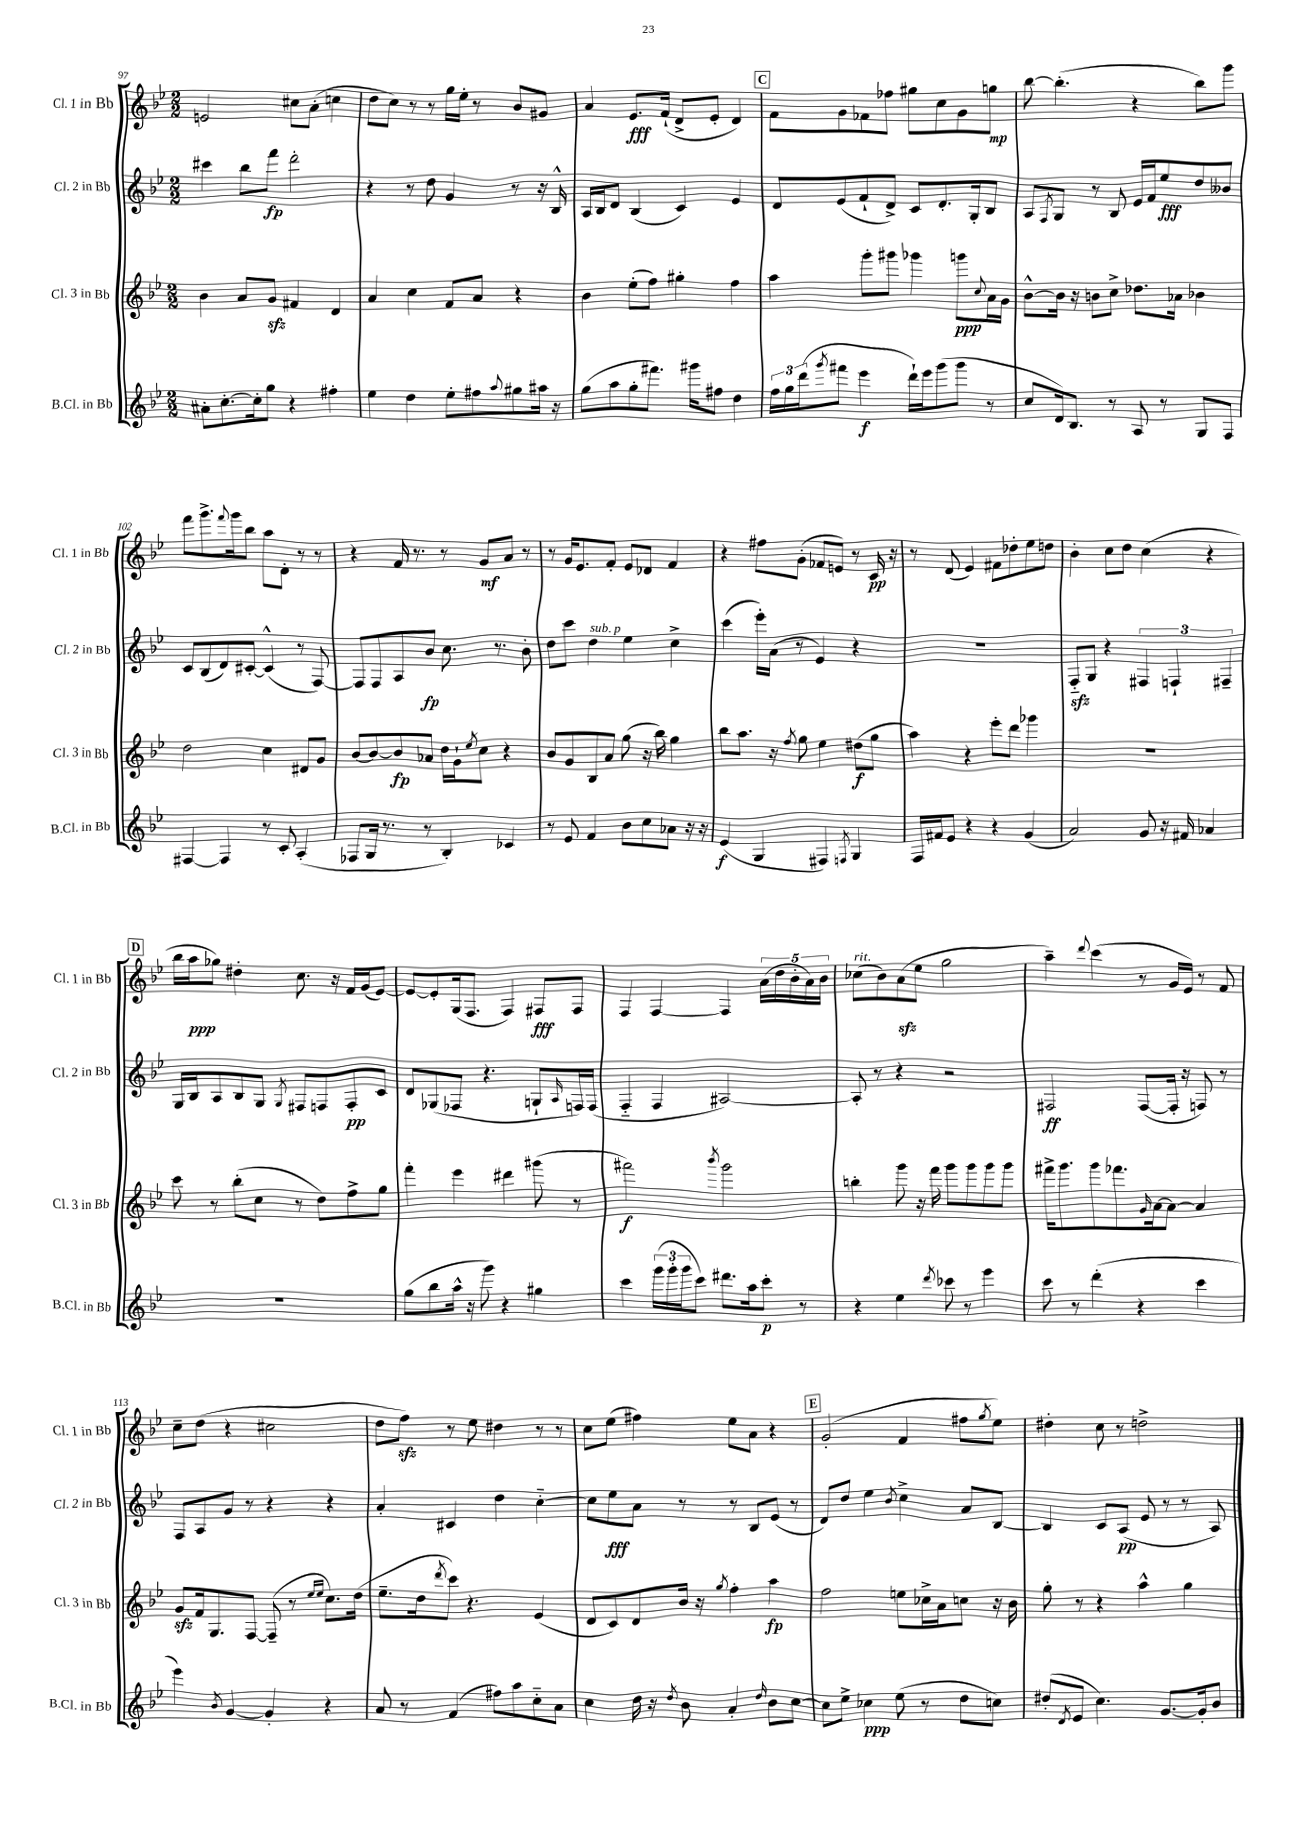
<<
\new StaffGroup <<
\new Staff = "s0" \with { instrumentName = "Cl. 1 in Bb" shortInstrumentName = "Cl. 1 in Bb" } {
    \clef treble \key bes \major \numericTimeSignature \time 2/2
    e'2 cis''8 a'8-.( c''4 |
    d''8 c''8) r8 r8 g''16 ees''16-. r8 bes'8 gis'8 |
    a'4 ees'8.\fff f'16-!( d'8-> ees'8-. d'4) |
    \mark \markup { \box "C" } f'8 g'8 fes'8 fes''8 gis''8 c''8 g'8 g''8\mp |
    bes''8~ bes''4.-.( r4 bes''8) g'''8 |
    f'''8 g'''8.-> \appoggiatura { f'''8 } g'''16 bes''8 a''8 d'8-. r8 r8 |
    r4 f'16 r8. r8 g'8\mf a'8 r8 |
    r8 g'16 ees'8. f'8-. ees'8 des'8 f'4 |
    r4 fis''8 g'8-.( fes'8 e'8) r8 c'16\pp r16 |
    r8 d'8( ees'4) fis'8 des''8-. ees''8 d''8 |
    bes'4-. c''8 d''8 c''4( r4 |
    \mark \markup { \box "D" } bes''16 a''16\ppp ges''8) dis''4-. c''8. r16 f'16 g'16( ees'8~) |
    ees'8~ ees'8-. g16( f8. f4) fis8\fff fis8 |
    f4 f4~ f4 \tuplet 5/4 { a'16( d''16 bes'16-. a'16) bes'16 } |
    ces''8^\markup { \italic "rit." }( bes'8) a'8\sfz( ees''8 g''2 |
    a''4--) \appoggiatura { d'''8 } c'''4( r8 g'16 ees'16) r8 f'8 |
    c''8-- d''8( r4 cis''2 |
    d''8 f''8\sfz) r8 ees''8 dis''4 r8 r8 |
    c''8 ees''8( fis''4) ees''8 a'8 r4 |
    \mark \markup { \box "E" } g'2-.( f'4 fis''8 \acciaccatura { g''8 } ees''8) |
    dis''4-. c''8 r8 d''2-> \bar "|." |
}
\new Staff = "s1" \with { instrumentName = "Cl. 2 in Bb" shortInstrumentName = "Cl. 2 in Bb" } {
    \clef treble \key bes \major \numericTimeSignature \time 2/2
    cis'''4 bes''8 f'''8\fp d'''2-. |
    r4 r8 d''8 g'4 r8 r16 bes16-^ |
    a16 bes16 d'8 bes4( c'4) ees'4 |
    \mark \markup { \box "C" } d'8 ees'8( f'8-! d'8->) c'8 d'8.-. g16-. bes8 |
    a8 \acciaccatura { f8 } g8 r8 bes8 ees'16 f'16 ees''8\fff d''8 beses'8 |
    c'8 bes8( d'8) cis'8~-. cis'4-^( r8 f8~) |
    f8 f8 a8 bes'8\fp c''8. r8. bes'8-. |
    d''8 c'''8 d''4^\markup { \italic "sub. p" } ees''4 c''4-> |
    c'''4( ees'''16-.) a'16( r8 ees'4) r4 |
    R1 |
    f8-_\sfz g8 r4 \tuplet 3/2 { fis4 f4-! fis4-- } |
    \mark \markup { \box "D" } g16 bes16 a8 bes8 g8 \acciaccatura { g8 } fis8 f8 f8-.\pp c'8 |
    d'8 ges8( fes8 r4. g8-! \grace { a16 } f16) f16( |
    f4-_ f4 ais2~) |
    ais8-. r8 r4 r2 |
    fis2\ff fis8~( fis16-. r16 f8) r8 |
    f8 a8 g'8 r8 r4 r4 |
    a'4-. cis'4 d''4 c''4~-_ |
    c''8 ees''8\fff a'8 r8 r8 bes8 ees'8( r8 |
    \mark \markup { \box "E" } d'8) d''8 ees''4 \acciaccatura { bes'8 } c''4-> a'8 bes8~ |
    bes4 c'8 a8\pp( ees'8 r8 r8 a8) \bar "|." |
}
\new Staff = "s2" \with { instrumentName = "Cl. 3 in Bb" shortInstrumentName = "Cl. 3 in Bb" } {
    \clef treble \key bes \major \numericTimeSignature \time 2/2
    bes'4 a'8 g'8\sfz fis'4 d'4 |
    a'4 c''4 f'8 a'8 r4 |
    bes'4 ees''8-.( f''8) gis''4-. f''4 |
    \mark \markup { \box "C" } a''4 g'''8-. gis'''8 ges'''4 g'''8\ppp \appoggiatura { c''8 } a'16 g'16 |
    bes'8~-^ bes'16 r16 b'8 c''8-> des''8. aes'16 bes'4 |
    d''2 c''4 dis'8 g'8 |
    bes'8~ bes'8~ bes'8\fp aes'8 d''16 g'16-! \acciaccatura { ees''8 } c''8 r4 |
    bes'8 g'8 bes8 a'8 g''8( r16 bes''16) g''4 |
    bes''8 a''8. r16 \acciaccatura { f''8 } g''8 ees''4 dis''8\f( g''8 |
    a''4) r4 ees'''8-. d'''8 ges'''4 |
    R1 |
    \mark \markup { \box "D" } c'''8 r8 bes''8-.( c''8 r8 d''8) f''8-> g''8 |
    f'''4-. ees'''4 dis'''4 gis'''8( r8 |
    fis'''2\f) \acciaccatura { bes'''8 } g'''2 |
    b''4-. g'''8 r16 f'''16 g'''8 g'''8 g'''8 g'''8 |
    fis'''16-> g'''8. g'''8 fes'''8. \grace { g'16 } a'16~ a'8~ a'4 |
    g'8\sfz f'16 g8. f8~ f8--( r8 \grace { ees''16 ees''16 } c''8.) d''16( |
    ees''8.-- d''16 \acciaccatura { d'''8 } c'''8) r4. ees'4( |
    d'8 c'8) d'8 bes'16 r16 \acciaccatura { g''8 } f''4-. a''4\fp |
    \mark \markup { \box "E" } f''2 e''8 ces''16-> a'16 c''8 r16 bes'16 |
    g''8-. r8 r4 a''4-^ g''4 \bar "|." |
}
\new Staff = "s3" \with { instrumentName = "B.Cl. in Bb" shortInstrumentName = "B.Cl. in Bb" } {
    \clef treble \key bes \major \numericTimeSignature \time 2/2
    ais'8-. c''8.~-. c''16-. g''8 r4 fis''4-. |
    ees''4 d''4 ees''8-. fis''8 \appoggiatura { a''8 } gis''8 ais''16 r16 |
    g''8( a''8 g''8-. fis'''8.) gis'''16 fis''8 d''4 |
    \mark \markup { \box "C" } \tuplet 3/2 { f''16 g''16 d'''16( } \acciaccatura { g'''8 } fis'''8 ees'''4\f d'''16-!) ees'''16 g'''8( g'''8 r8 |
    c''8 d'16) bes8. r8 a8 r8 g8 f8 |
    fis4~ fis4 r8 c'8-. a4-.( |
    fes8 g16 r8. r8 bes4-.) ces'4 |
    r8 ees'8 f'4 bes'8 c''8 aes'8 r16 r16 |
    ees'4\f( g4 fis4) \acciaccatura { f8 } g4 |
    f16 fis'16 ees'8 r4 r4 g'4( |
    a'2) g'8 r16 fis'16 aes'4 |
    \mark \markup { \box "D" } R1 |
    g''8( bes''8 a''16-^ r16 g'''8) r4 gis''4 |
    c'''4 \tuplet 3/2 { g'''16( g'''16-. g'''16 } c'''8) dis'''8. a''16 c'''8-.\p r8 |
    r4 ees''4 \acciaccatura { d'''8 } ces'''8 r8 ees'''4 |
    c'''8 r8 d'''4-.( r4 c'''4 |
    ees'''4) \acciaccatura { bes'8 } g'4~ g'4-. r4 |
    a'8 r8 f'4( fis''8) a''8 c''8-_ a'8 |
    c''4 d''16 r16 \acciaccatura { d''8 } bes'8 a'4-. \grace { d''16 } bes'8 c''8~ |
    \mark \markup { \box "E" } c''8 ees''8-> ces''4\ppp ees''8( r8 d''8 c''8) |
    dis''8-.( \acciaccatura { d'8 } ees'8 c''4.) g'8.~ g'16-. bes'8 \bar "|." |
}
>>
>>
\layout { \context { \Score currentBarNumber = #97 } }
